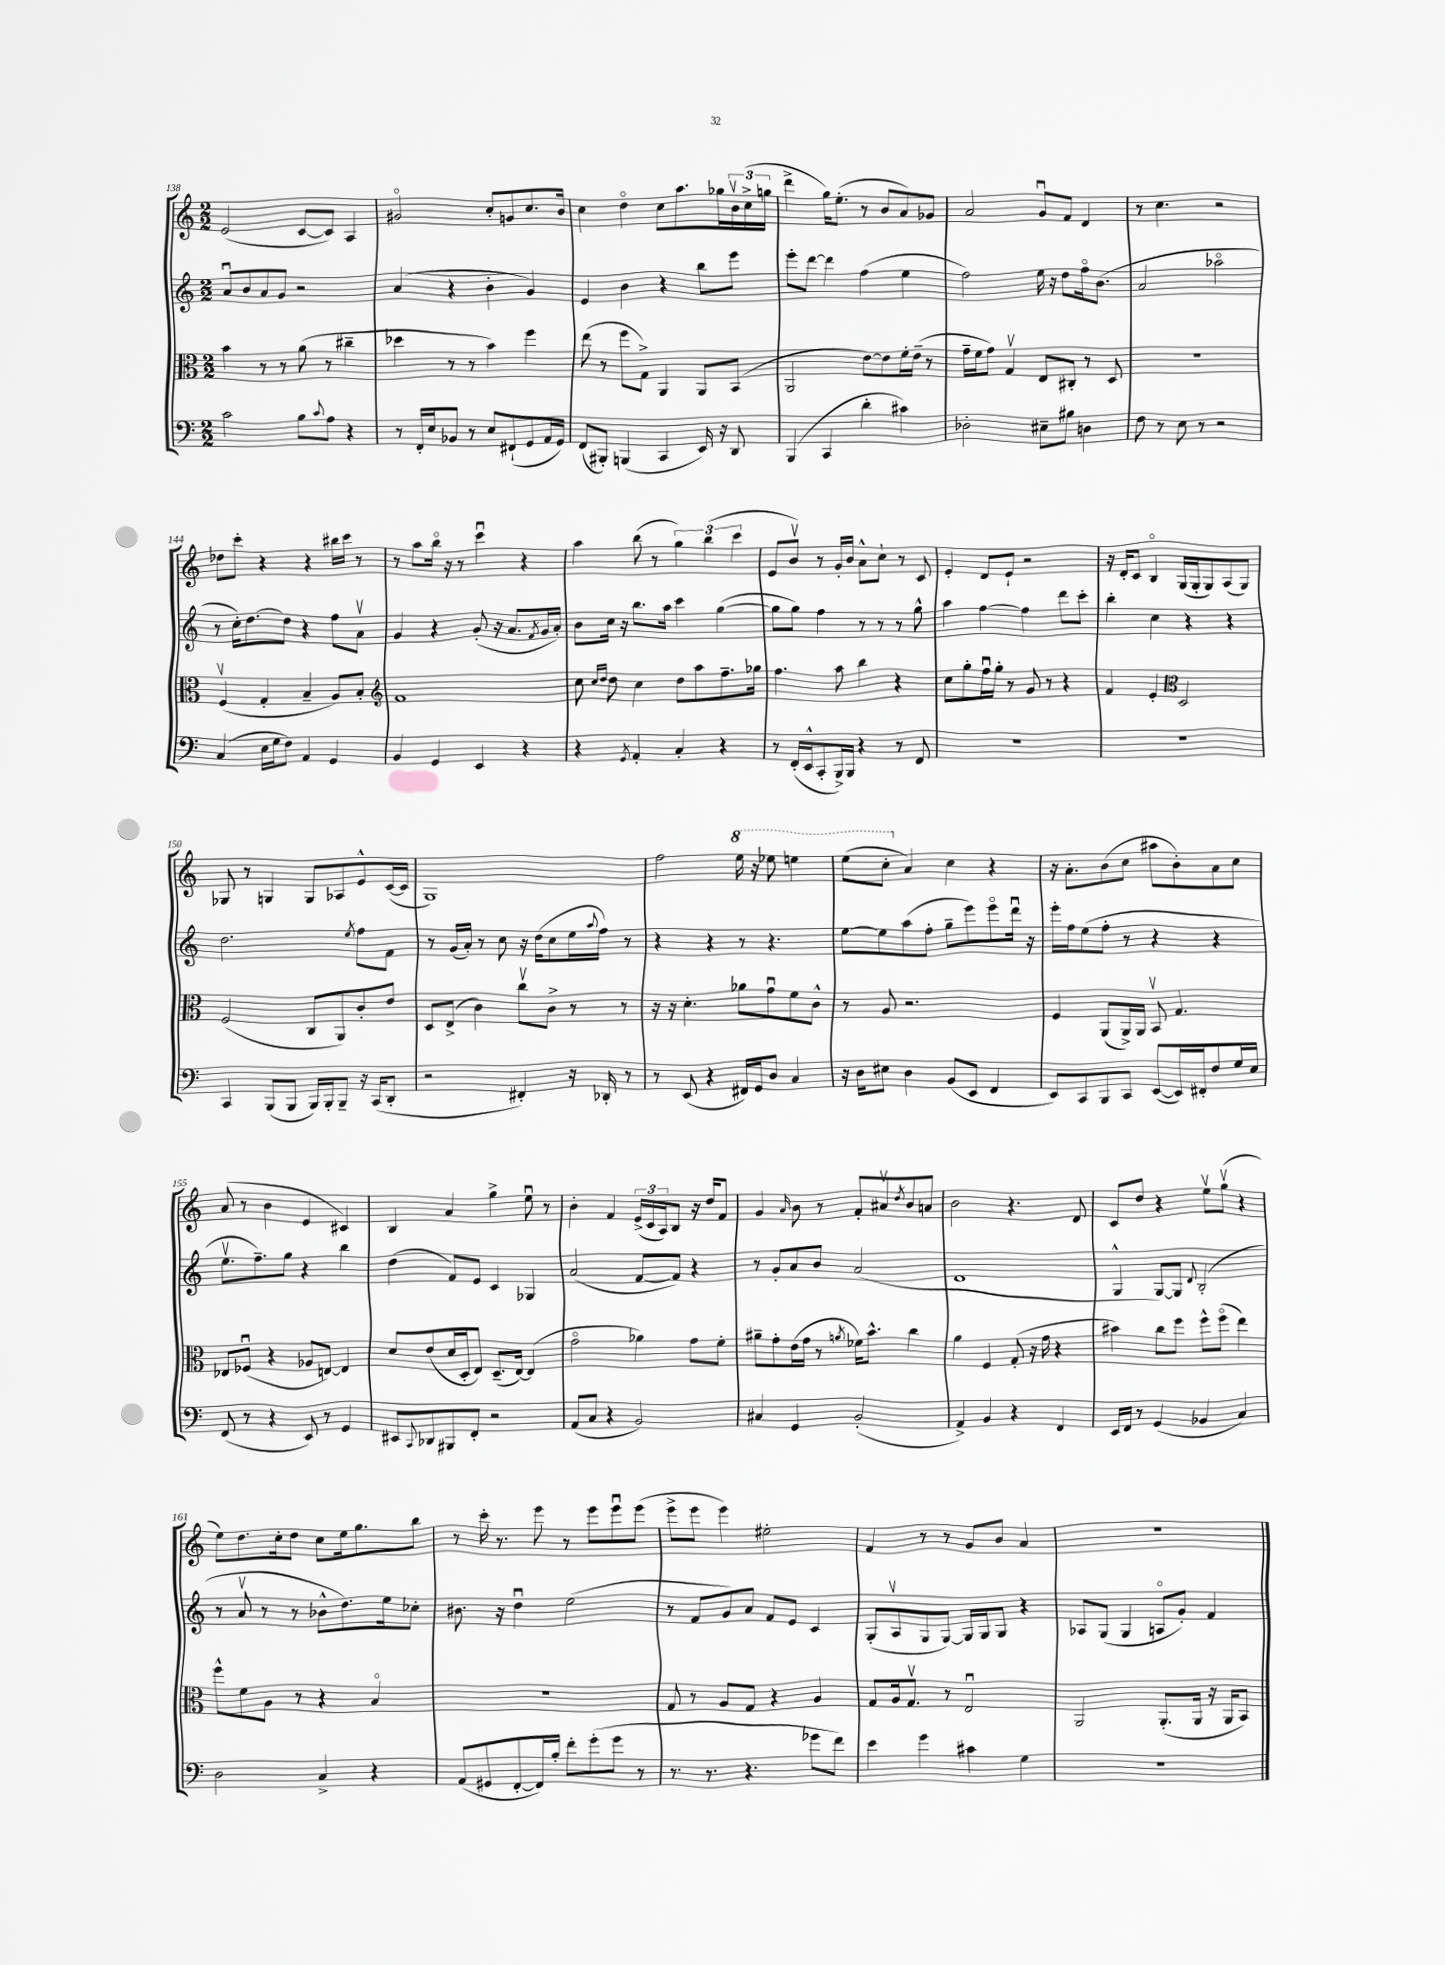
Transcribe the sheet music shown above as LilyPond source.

<<
\new StaffGroup <<
\new Staff = "s0" {
    \clef treble \key c \major \numericTimeSignature \time 2/2
    e'2( c'8~ c'8) a4 |
    gis'2\flageolet c''8-. g'8 c''8. b'16 |
    c''4 d''4\flageolet c''8 a''8. ges''16 \tuplet 3/2 { b'16\upbow c''16->( g''16 } |
    d'''4-> g''16) e''8.-.( r8 b'8 a'8) ges'8 |
    a'2 g'8\downbow f'8 d'4 |
    r8 c''4. r2 |
    des''8 c'''8-. r4 r4 bis''16 c'''16 r8 |
    r8 a''8 b''16\flageolet r16 r8 c'''4\downbow r4 |
    a''4 b''8( r8 \tuplet 3/2 { g''4) b''4( c'''4 } |
    e'8 b'8\upbow) r8 g'16-. b'16 a'8-^ c''8-! r8 c'8 |
    e'4-. d'8 e'8-! r2 |
    r16 d'16-. c'8 b4\flageolet g16( g16-. g8) a8( g8) |
    ges8 r8 g4 g8 aes8 e'8-^ c'16~( c'16 |
    g1) |
    f''2 \ottava #1 e'''16 r16 ees'''8 e'''4 |
    e'''8( c'''8-. \ottava #0 a'4) c''4 r4 |
    r16 a'8.-. b'8( c''8 ais''8 b'8-.) a'8 c''8 |
    a'8( r8 b'4 e'4 cis'4) |
    b4 a'4 g''4-> e''8\downbow r8 |
    b'4-. f'4 \tuplet 3/2 { e'16->( c'16 a16) } b8 r16 d''16 f'8 |
    g'4 \grace { a'16 } b'8 r8 f'8-. ais'8\upbow \acciaccatura { d''8 } b'8 a'8 |
    b'2 r4. d'8 |
    c'8 d''8 r4 e''8\upbow g''8\upbow( r4 |
    e''8) d''8. c''16-. d''8 c''8 e''16 g''8. b''8 |
    r8 c'''16-. r8. e'''8 r8 e'''8 e'''8\downbow e'''8( |
    e'''8-> e'''8 e'''4) eis''2-. |
    f'4 r8 r8 g'8 b'8 a'4 |
    R1 \bar "|." |
}
\new Staff = "s1" {
    \clef treble \key c \major \numericTimeSignature \time 2/2
    a'8\downbow b'8 a'8 g'8 r2 |
    a'4( r4 b'4-. g'4) |
    e'4 b'4 r4 b''8 e'''8 |
    e'''8-. d'''8~ d'''4 f''4( e''4 |
    f''2) e''16 r16 d''8 f''16\flageolet b'8.( |
    a'2 aes''2\flageolet |
    r8 c''16-.) d''8.~ d''8 r4 f''8 a'8\upbow |
    g'4 r4 g'8-.( r16 a'8. \acciaccatura { f'8 } g'16 a'16-.) |
    b'8 c''16 r16 b''8. a''16 c'''4 g''4~( |
    g''8 g''8) f''4 r8 r8 r8 g''8-^ |
    a''4 f''4~ f''4 d'''8 c'''8-. |
    b''4-. c''4 r4 r4 |
    d''2. \acciaccatura { e''8 } f''8 f'8 |
    r8 g'16( a'16-.) r8 c''8 r16 d''16( c''8 e''16 \appoggiatura { a''8 } f''16) r8 |
    r4 r4 r8 r4. |
    e''8~ e''8 a''8( f''8-. g''8-- e'''8) e'''8\flageolet d'''16\downbow r16 |
    e'''16-. f''16 e''8( f''8-. r8 r4 r4 |
    e''8.\upbow f''8.--) g''8 r4 b''4 |
    d''4( f'8) e'8 c'4 ges4 |
    a'2( f'8~ f'8) r4 |
    r8 g'8-. a'8 b'8 a'2( |
    d'1 |
    g4-^ g8~) g8 \appoggiatura { d'8 } b2-.( |
    r8 a'8\upbow r8 r8 bes'8-^ d''8.) e''16 ces''8-. |
    bis'8. r16 d''4\downbow e''2( |
    r8 f'8 g'8) a'8 f'8 e'8 c'4 |
    g8-.( a8\upbow g8 g8~) g16 g16 g8 r4 |
    aes8 g8( g4 a8\flageolet g'8-.) f'4 \bar "|." |
}
\new Staff = "s2" {
    \clef alto \key c \major \numericTimeSignature \time 2/2
    b'4 r8 r8 a'8( r8 cis''4-- |
    des''4 r8 r8 b'4) f''4 |
    e''8( r8 f''8 g8->) a,4 a,8 b,8( |
    a,2 e'8~) e'8 f'16-. e'16--( r8 |
    g'16-- f'16 g'8) g4\upbow e8 cis8-. r8 d8 |
    r1 |
    f4\upbow( g4-. b4-- a8) b8-. |
    \clef treble f'1 |
    c''8 \grace { c''16 d''16 } d''8 c''4 d''8 a''8 f''8.-- ges''16 |
    f''4. a''8 b''4 r4 |
    c''8 g''8-. f''16\downbow g''16-. r8 g'8 r8 r4 |
    f'4 e'4-. \clef alto d2 |
    f2( c8 a,8) c'8-. e'8 |
    d8 e8->( c'4) c''8\upbow c'8-> r8 r8 |
    r16 r16 d'4.-. aes'8 g'8\downbow f'8 c'8-^ |
    r8 a8 r2. |
    f4 a,8( a,16->) a,16 b,8\upbow g4. |
    ees8 fes8\downbow( r4 aes8 e8~) e4 |
    d'8 e'8( d'16 d16-. e8) d8.--( e16~) e4( |
    g'2\flageolet aes'4) g'8 f'8-. |
    ais'8-- g'8-. e'16( g'16 r8 \acciaccatura { a'8 } fes'16) b'8.-^ c''4 |
    a'4 f4 g8-.( r16 g'16 r4 |
    bis'4) c''8 f''8 f''8-^ f''8\flageolet( e''4) |
    f''8-^ f'8 a8 r8 r4 b4\flageolet |
    R1 |
    g8 r8 a8 g8 r4 a4 |
    g8 a16 g8.\upbow r8 e2\downbow |
    a,2 a,8.-.( a,16 r16 a,16 b,8) \bar "|." |
}
\new Staff = "s3" {
    \clef bass \key c \major \numericTimeSignature \time 2/2
    c'2 b8 \appoggiatura { c'8 } a8 r4 |
    r8 f,16-. e16 bes,8 r8 e8 fis,8-!( g,8 a,16 g,16) |
    f,8( bis,,8-.) b,,4( c,4 e,16) r16 d,8 |
    b,,4( c,4 d'4-. cis'4) |
    des2-. eis8-- bis8 d4 |
    f8 r8 e8 r8 r2 |
    c4( e16 g16 f8) a,4 g,4 |
    b,4 g,4 e,4 r4 |
    r4 \acciaccatura { g,8 } a,4-. c4-. r4 |
    r8 f,16-.( e,16-^ c,8-. b,,16->) b,,16 r4 r8 f,8 |
    R1 |
    R1 |
    c,4 b,,8( b,,8 b,,16) b,,16-. b,,8-- r16 c,16( d,8-. |
    r2 fis,4-.) r16 des,16-. r8 |
    r8 e,8( r4 fis,16) g,16 d8 c4 |
    r16 d16 eis8 d4 b,8( e,8 f,4 |
    e,8) c,8 b,,8 c,8 e,8~( e,16) fis,16-. f8 g16 e16 |
    f,8( r8 r4 e,8) r8 g,4 |
    eis,8 \appoggiatura { c,8 } des,8 bis,,8 f,8-. r2 |
    a,8( c8 r4 b,2) |
    cis4 g,4 b,2-.( |
    a,4->) b,4 r4 f,4 |
    e,16 f,16 r8 g,4( bes,4 c4) |
    d2 c4-> r4 |
    a,8( gis,8 f,8~-. f,16) b16-. f'8-. g'8-.( g'8 r8 |
    r8. r8. r4. ges'8 f'8) |
    e'4 g'4 cis'4 g4 |
    R1 \bar "|." |
}
>>
>>
\layout { \context { \Score currentBarNumber = #138 } }
